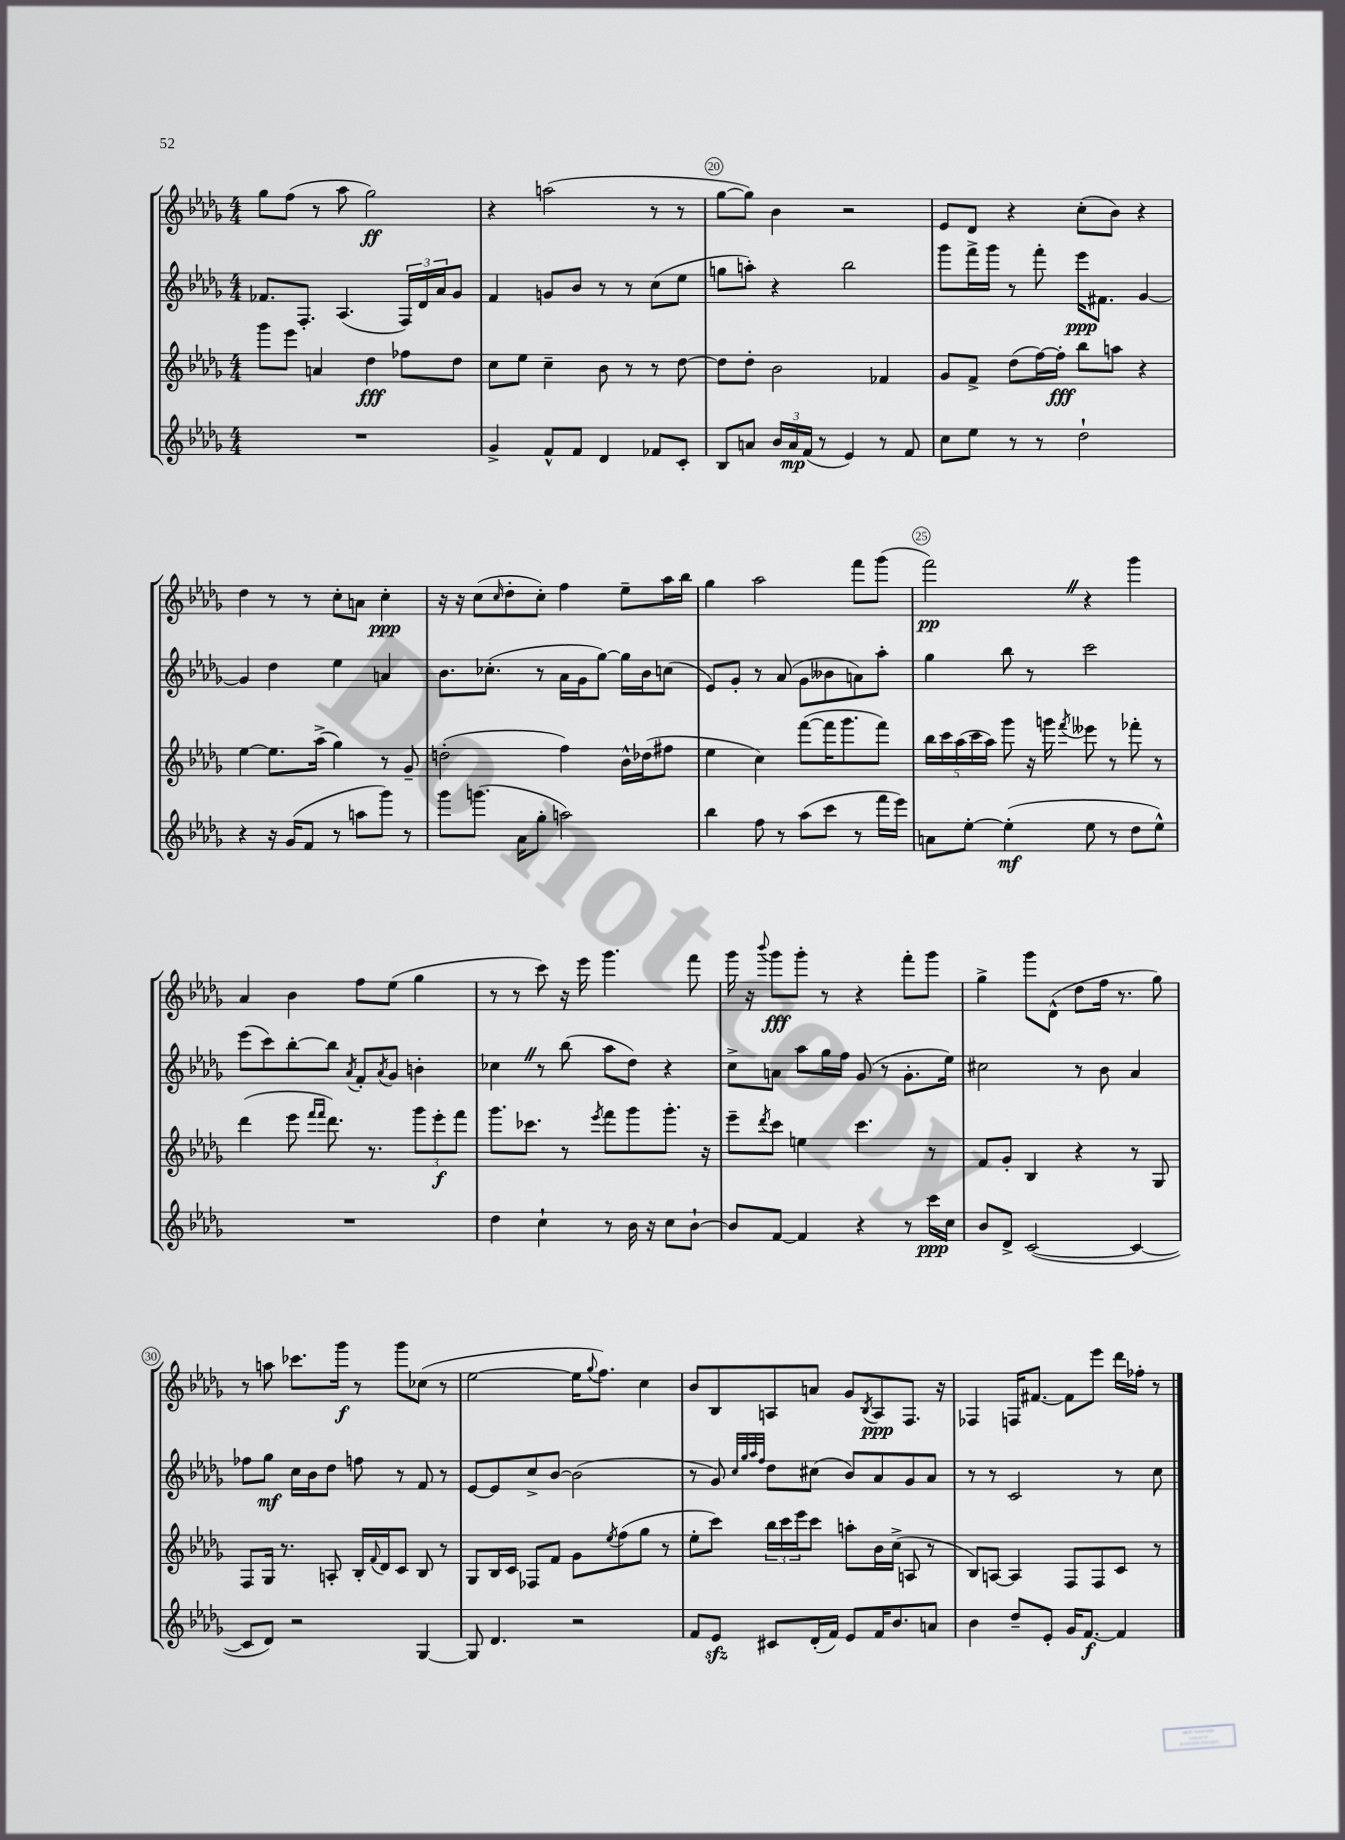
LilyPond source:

<<
\new StaffGroup <<
\new Staff = "s0" {
    \clef treble \key des \major \numericTimeSignature \time 4/4
    ges''8 f''8( r8 aes''8 ges''2\ff) |
    r4 a''2( r8 r8 |
    ges''8~ ges''8) bes'4 r2 |
    ees'8 des'8 r4 c''8-.( bes'8) r4 |
    des''4 r8 r8 c''8-. a'8 c''4-.\ppp |
    r16 r16 c''8( \grace { c''16 } des''8-. c''8-.) f''4 ees''8-- aes''16 bes''16 |
    ges''4 aes''2 f'''8 ges'''8( |
    f'''2\pp) \once \override BreathingSign.text = \markup { \musicglyph "scripts.caesura.straight" } \breathe r4 ges'''4 |
    aes'4 bes'4 f''8 ees''8( ges''4 |
    r8 r8 c'''8) r16 ees'''16 ges'''4. f'''8 |
    ges'''16 r16 \appoggiatura { bes'''8 } ges'''8\fff ges'''8-. r8 r4 f'''8-. ges'''8 |
    ges''4-> ges'''8 des'8-^( des''8 f''16 r8. ges''8) |
    r8 a''8 ces'''8. ges'''16\f r8 ges'''8 ces''8( r8 |
    ees''2~ ees''16 \appoggiatura { ges''8 } f''8.) c''4 |
    bes'8 bes8 a8 a'8 ges'8 \acciaccatura { bes8 } a8\ppp f8. r16 |
    fes4 f16 fis'8.~ fis'8 ees'''8 des'''16 fes''16-. r8 \bar "|." |
}
\new Staff = "s1" {
    \clef treble \key des \major \numericTimeSignature \time 4/4
    fes'8. f8.-. aes4.( \tuplet 3/2 { f16) des'16 aes'16 } ges'8 |
    f'4 g'8 bes'8 r8 r8 c''8( ees''8 |
    g''8 a''8-.) r4 bes''2 |
    ges'''8 f'''16-> ges'''16 r8 f'''8-. ees'''16\ppp fis'8. ges'4~ |
    ges'4 des''4 ees''4 a'4 |
    bes'8. ces''8.-.( r8 aes'16 ges'16 ges''8~) ges''16 bes'16 c''8( |
    ees'8) ges'8-. r8 aes'8( ges'8 beses'8 a'8) aes''8-. |
    ges''4 bes''8 r8 c'''2 |
    ees'''8( c'''8) bes''8~-. bes''8 \acciaccatura { aes'8 } f'8-. \acciaccatura { aes'8 } ges'8 b'4-. |
    ces''4 \once \override BreathingSign.text = \markup { \musicglyph "scripts.caesura.straight" } \breathe r8 bes''8( aes''8 des''8) r4 |
    c''8-> a'8 aes''8 ges''16 f''16 ges'8( r8 ges'8.-. ees''16) |
    cis''2 r8 bes'8 aes'4 |
    fes''8 ges''8\mf c''16 bes'16 des''8 f''8 r8 f'8 r8 |
    ees'8~ ees'8 c''8-> bes'8~ bes'2( |
    r8 ges'8) \grace { c''32 ges''32 aes''32 f''32 } des''8 cis''8( bes'8) aes'8 ges'8 aes'8 |
    r8 r8 c'2 r8 c''8 \bar "|." |
}
\new Staff = "s2" {
    \clef treble \key des \major \numericTimeSignature \time 4/4
    ges'''8 ees'''8 a'4 des''4\fff fes''8 des''8 |
    c''8 ees''8 c''4-- bes'8 r8 r8 des''8~ |
    des''8 des''8-. bes'2 fes'4 |
    ges'8 f'8-> des''8( f''16~) f''16-.\fff bes''8 a''8 r4 |
    ees''4~ ees''8. aes''16->( ges''4) r8 ges'8-- |
    d''2-.( f''4) bes'16-^ des''16( fis''8 |
    ees''4 c''4) f'''8~( f'''16 ges'''8. f'''8) |
    \tuplet 5/4 { bes''16 c'''16 aes''16( c'''16 aes''16) } ges'''8 r16 g'''16 \acciaccatura { f'''8 } eeses'''8 r8 fes'''8-. r8 |
    des'''4( ees'''8 \grace { f'''16 f'''16 } des'''8.) r8. \tuplet 3/2 { ges'''8 ees'''8-.\f f'''8 } |
    ges'''8. ces'''8. r8 \acciaccatura { ees'''8 } f'''8 ges'''8 ges'''8.-. r16 |
    ees'''8-- \acciaccatura { des'''8 } c'''8 e''4 c'''4. r8 |
    f'8 ges'8-. bes4 r4 r8 ges8 |
    f8 ges16 r8. a8-. bes16-. \appoggiatura { f'8 } des'16 c'8 bes8 r8 |
    ges8 bes16 c'16 fes8 f'8 ges'8 \acciaccatura { ees''8 } f''8( ges''8 r8 |
    ees''8-. c'''8) \tuplet 3/2 { bes''16 c'''16 ees'''16 } c'''8 a''8-. bes'16 c''16->( a8 r8 |
    bes8) a8~ a4 f8 f8 c'8 r8 \bar "|." |
}
\new Staff = "s3" {
    \clef treble \key des \major \numericTimeSignature \time 4/4
    R1 |
    ges'4-> f'8-^ f'8 des'4 fes'8 c'8-. |
    bes8 a'8 \tuplet 3/2 { bes'16 a'16\mp f'16( } r8 ees'4) r8 f'8 |
    c''8 ees''8 r8 r8 des''2-! |
    r4 r16 ges'16( f'8 r8 a''8 ges'''8) r8 |
    ges'''8 g'''8.( aes'16 ges''8-. a''2) |
    bes''4 f''8 r8 aes''8( c'''8 r8 f'''16 ees'''16) |
    a'8 ees''8~-. ees''4-.\mf( ees''8 r8 des''8 ees''8-^) |
    R1 |
    des''4 c''4-! r8 bes'16 r16 c''8 bes'8~-! |
    bes'8 f'8~ f'4 r4 r8 c'''16\ppp c''16 |
    bes'8 des'8-> c'2~( c'4~ |
    c'8 des'8) r2 ges4~ |
    ges8 des'4. r2 |
    f'8 ees'8\sfz cis'8 des'16-.( f'16) ees'8 f'16 bes'8. a'8 |
    bes'4 des''8-- ees'8-. ges'16 f'8.~\f f'4 \bar "|." |
}
>>
>>
\layout { \context { \Score currentBarNumber = #18 \override BarNumber.break-visibility = ##(#f #t #t) barNumberVisibility = #(every-nth-bar-number-visible 5) \override BarNumber.stencil = #(make-stencil-circler 0.1 0.3 ly:text-interface::print) } }
